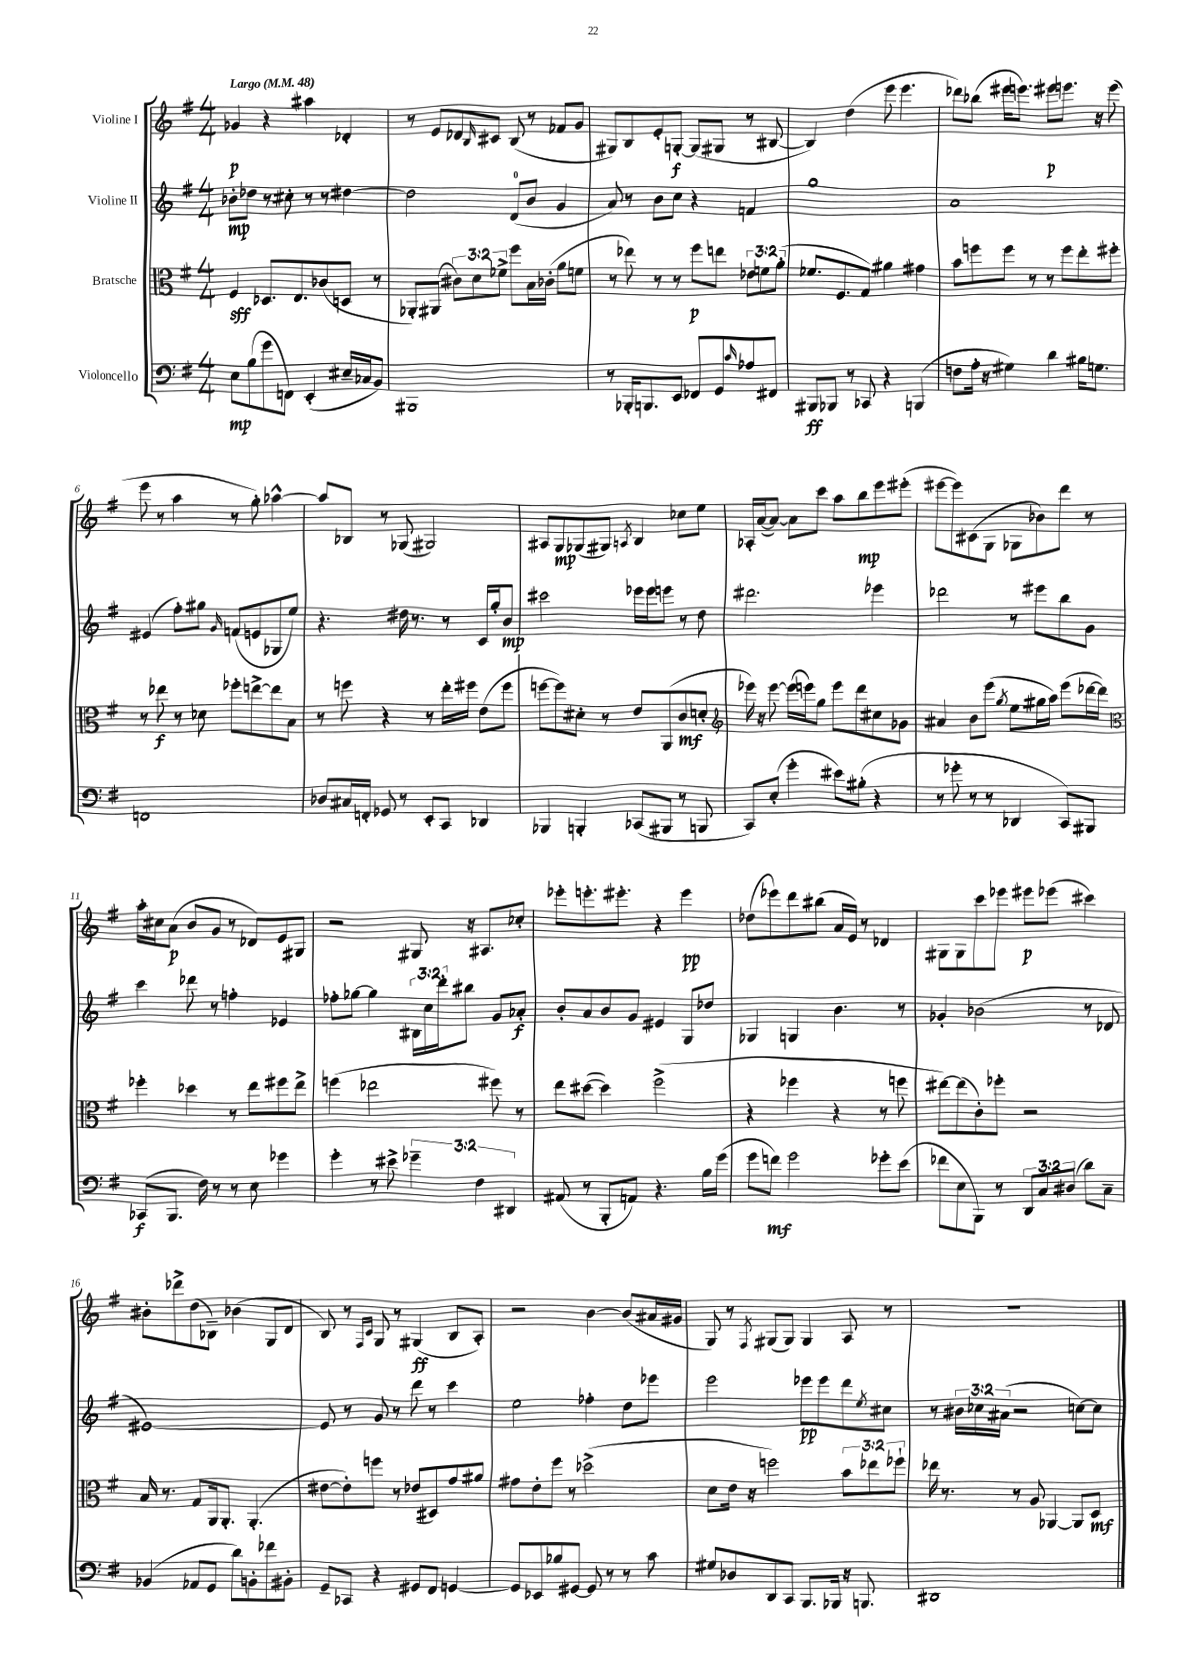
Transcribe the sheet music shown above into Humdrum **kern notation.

**kern	**kern	**kern	**kern
*staff4	*staff3	*staff2	*staff1
*clefF4	*clefC3	*clefG2	*clefG2
*k[f#]	*k[f#]	*k[f#]	*k[f#]
*M4/4	*M4/4	*M4/4	*M4/4
*MM48	*MM48	*MM48	*MM48
8E\L	4F#/	8b-'\L	4g-/
(8B\	.	8dd-\J	.
8g\	8.D-/L	8r	4r
8FF\J)	.	8cc#'\	.
.	8.E/	.	.
(4EE'/	.	8r	4aa#\
.	(8c-/	8r	.
16E#~/LL	8D/J	[4dd#\	4d-'/
16C-/J	.	.	.
8BB/J)	8r	.	.
=	=	=	=
1BBB#	8AA-'/L)	2dd#\]	8r
.	(8AA#/J	.	8e/L
.	12c#\L)	.	8d-/
.	12d\	.	.
.	.	.	16qqB/
.	.	.	8c#/J
.	12f-^\J	.	.
.	8ff#\L	(8d/L	(8B/
.	16B\L	8b/J	8r
.	(16c-'\JJ	.	.
.	8a\L	4g/	8f-/L
.	8f\J	.	8g/J
=	=	=	=
8r	8r	8a/)	8G#/L)
16BBB-'/LK	8ee-\)	8r	8B/
8.BBB/	.	.	.
.	8r	8b\L	8e'/
8EE/J	8r	8cc\J	[8G'/J
8FF-/L	8ff#\L	4r	(8G/]L
8GG/	8ee\J	.	8G#/J
16qqc/	.	.	.
8A-/	12e-\L	4f/	8r
.	12f\	.	.
8FF#/J	.	.	[8B#/
.	(12a'\J	.	.
=	=	=	=
8BBB#/L	8.f-/L	1gg	4B#/])
8BBB-/J	.	.	.
.	8.F#/	.	.
8r	.	.	(4dd\
8CC-/	8G/J)	.	.
4r	4a#\	.	8eee\
.	.	.	4.eee\
(4BBB/	4g#\	.	.
=	=	=	=
8F\L	8b\L	1a	8ddd-\L)
16A'\Jk	8ff\	.	(8bb-\J
16r	.	.	.
4G#\)	8ff\J	.	16eee#\LK
.	.	.	8.eee\J)
.	8r	.	.
4d\	8r	.	8eee#\L
.	8ff\L	.	8.eee\J
16B#\LK	8ee'\	.	.
8.G\J	.	.	16r
.	8ff#'\J	.	(8eee\
=	=	=	=
1FF	8r	(4e#/	8eee\
.	8ee-\	.	8r
.	8r	8ff#'\L)	4aa\
.	8d-\	8gg#\J	.
.	.	16qqg/	.
.	8ff-'\L	(8f/L	8r
.	[8ee^\	8e/	8gg'\)
.	8ee\]	8G-/	[4aa-^^\
.	8B\J	8ee/J)	.
=	=	=	=
8D-/L	8r	4.r	8aa-/]L
16C#/L	8ff\	.	8B-/J
16FF'/JJ	.	.	.
8GG-/	4r	.	8r
8r	.	16dd#\	(8G-/
.	.	8.r	.
8EE'/L	8r	.	2G#/)
8CC/J	16ee'\LL	8r	.
.	16ff#\JJ	.	.
4DD-/	(8e\L	16c/LL	.
.	.	16gg'/J	.
.	8ff#\J	8b/J	.
=	=	=	=
4BBB-/	[8ff\L	2ccc#\	8A#/L
.	8ff\])	.	8G/
4BBB'/	8d#'\J	.	(8G-/
.	8r	.	8G#/J)
.	.	.	8qA/
(8CC-/L	8e/L	16eee-\LL	4B/
.	.	16eee-\J	.
8BBB#/J	(8AA/	8eee\J	.
8r	8c/	8r	8cc-\L
8BBB/	8d'/J	8dd\	8ee\J
=	=	=	=
*	*clefG2	*	*
8CC/L)	16eee-\)	2.ddd#\	16A-'/LL
.	16r	.	([16a/J
(8E'/J	[8eee-\	.	8a/_J)
4g'\	(16eee-\]LL	.	8a\]L
.	16eee\J)	.	.
.	8gg\J	.	8ccc\J
8e#\L)	8eee\L	.	8aa\L
(8B#'\J	8ddd\	.	8bb\
4r	8cc#\	4eee-\	8eee\
.	8g-\J	.	(8eee#'\J
=	=	=	=
8r	4a#/	2ddd-\	[8eee#\L
8g-'\	.	.	8eee#\])
8r	8b\L	.	(8c#\
8r	(8eee\J	.	8G\J
.	8qgg/	.	.
4DD-/	8ee\L	8r	8G-\L
.	16gg#\L	8eee#\L	8b-\)
.	16aa\JJ)	.	.
8CC/L)	(8eee\L	8bb\	8ddd\J
8BBB#/J	[16ddd-\L	8g\J	8r
.	16ddd-\]JJ)	.	.
=	=	=	=
*	*clefC3	*	*
(8CC-/L	4ff-'\	4ccc\	16aa'\LL
.	.	.	16cc#\J
8.BBB/J	.	.	(8a\J
.	4dd-\	8ddd-\	8b/L
16F#\)	.	.	.
8r	.	8r	8g/J
8r	8r	4ff'\	8r
8E\	8ee\L	.	8d-/L)
4g-\	8ff#\	4e-/	8e/
.	8ee^\J	.	8G#/J
=	=	=	=
4g'\	(4ff\	8ff-'\L	2r
.	.	[8gg-\J	.
8r	2ee-\	4gg-\]	.
8e#^\	.	.	.
6g-~\	.	24B#\LL	8G#/
.	.	24cc\	.
.	.	24ddd'\J	.
.	.	8bb#\J	16r
6F#\	.	.	.
.	.	.	8.A#/L
.	8ff#\)	8g/L	.
6DD#/	.	.	.
.	8r	8a-'/J	8cc-'/J
=	=	=	=
(8AA#/	8ee\L	8b'/L	8eee-'\L
8r	([8dd#\J	8a/	8.eee'\
8BBB'/L	4dd#\])	8b/	.
.	.	.	8.eee#'\J
8AA/J)	.	8g/J	.
4.r	(2ff#^\	4e#/	4r
.	.	8G/L	4eee#\
16B\LL	.	8dd-/J	.
(16g\JJ	.	.	.
=	=	=	=
8g\L	4r	4G-/	(8dd-\L
8f\J)	.	.	8eee-\)
2g\	4ff-\	4G/	8ddd\
.	.	.	(8bb#\J
.	4r	4.b\	16a/LL
.	.	.	16e/JJ)
.	.	.	8r
8g-'\L	8r	.	4d-/
(8e\J	8ff\	8r	.
=	=	=	=
8f-\L	[8ee#\L)	4g-'/	8G#\L
8E\	(8ee#\]	.	8G#\
8BBB\J)	8c'\)	(2b-\	8ccc\
8r	8ff-'\J	.	8eee-\J
12DD/L	2r	.	8eee#\L
12C/	.	.	.
.	.	.	(8eee-\J
(12D#/J	.	.	.
8d\L)	.	8r	4ccc#\)
8C~\J	.	8d-/	.
=	=	=	=
(4BB-/	16B/	[1e#)	8b#'\L
.	8.r	.	.
.	.	.	8ddd-^\
8AA-/L	8G/L	.	(8dd\
8GG/J	16AA/k	.	8B-~\J)
.	8.AA'/J	.	.
8d\L)	.	.	(4b-\
8BB'\	(4.AA'/	.	.
8f-\	.	.	8G/L
8BB#'\J	.	.	8d/J
=	=	=	=
8GG~/L	[8e#\L	8e#/]	8B/)
8CC-/J	8e#'\])	8r	8r
.	.	.	16qqF#/LL
.	.	.	16qqc/JJ
4r	8ff\J	8g/	8G/
.	8r	8r	8r
8GG#/L	(8e-/L	8ddd\	(4G#/
8FF#/J	8D#/)	8r	.
[4GG/	8g/	4ccc\	8B/L
.	8a#/J	.	8A'/J)
=	=	=	=
8GG/]L	8g#\L	2ee\	2r
8EE-/	8e'\	.	.
8B-/	8ff#\J	.	.
[8GG#/J	8r	.	.
8GG#/]	(2dd-^\	4ff-'\	[4b\
8r	.	.	.
8r	.	8dd\L	(8b/]L
8c\	.	8eee-\J	16a#/L
.	.	.	16g#/JJ
=	=	=	=
8G#/L	8d\L	2eee\	8G/)
8D-/	16e\Jk	.	8r
.	16r	.	.
.	.	.	8qF#/
8DD/	2ff\)	.	(8G#/L
8CC/J	.	.	8G#/J)
8.BBB/L	.	8eee-\L	4G#/
.	.	8eee-\	.
16BBB-/Jk	.	.	.
16r	12b\L	8ddd\	8A/
8.BBB/	.	.	.
.	12ee-\	.	.
.	.	8qee/	.
.	.	8cc#\J	8r
.	12ff-`\J	.	.
=	=	=	=
1DD#	16ee-\	8r	1r
.	8.r	.	.
.	.	24b#\LL	.
.	.	24cc-\	.
.	.	(24a#\JJ	.
.	8r	2r	.
.	8A/	.	.
.	[4AA-/	.	.
.	8AA-/]L	[8cc\L)	.
.	8D/J	8cc\]J	.
==	==	==	==
*-	*-	*-	*-
